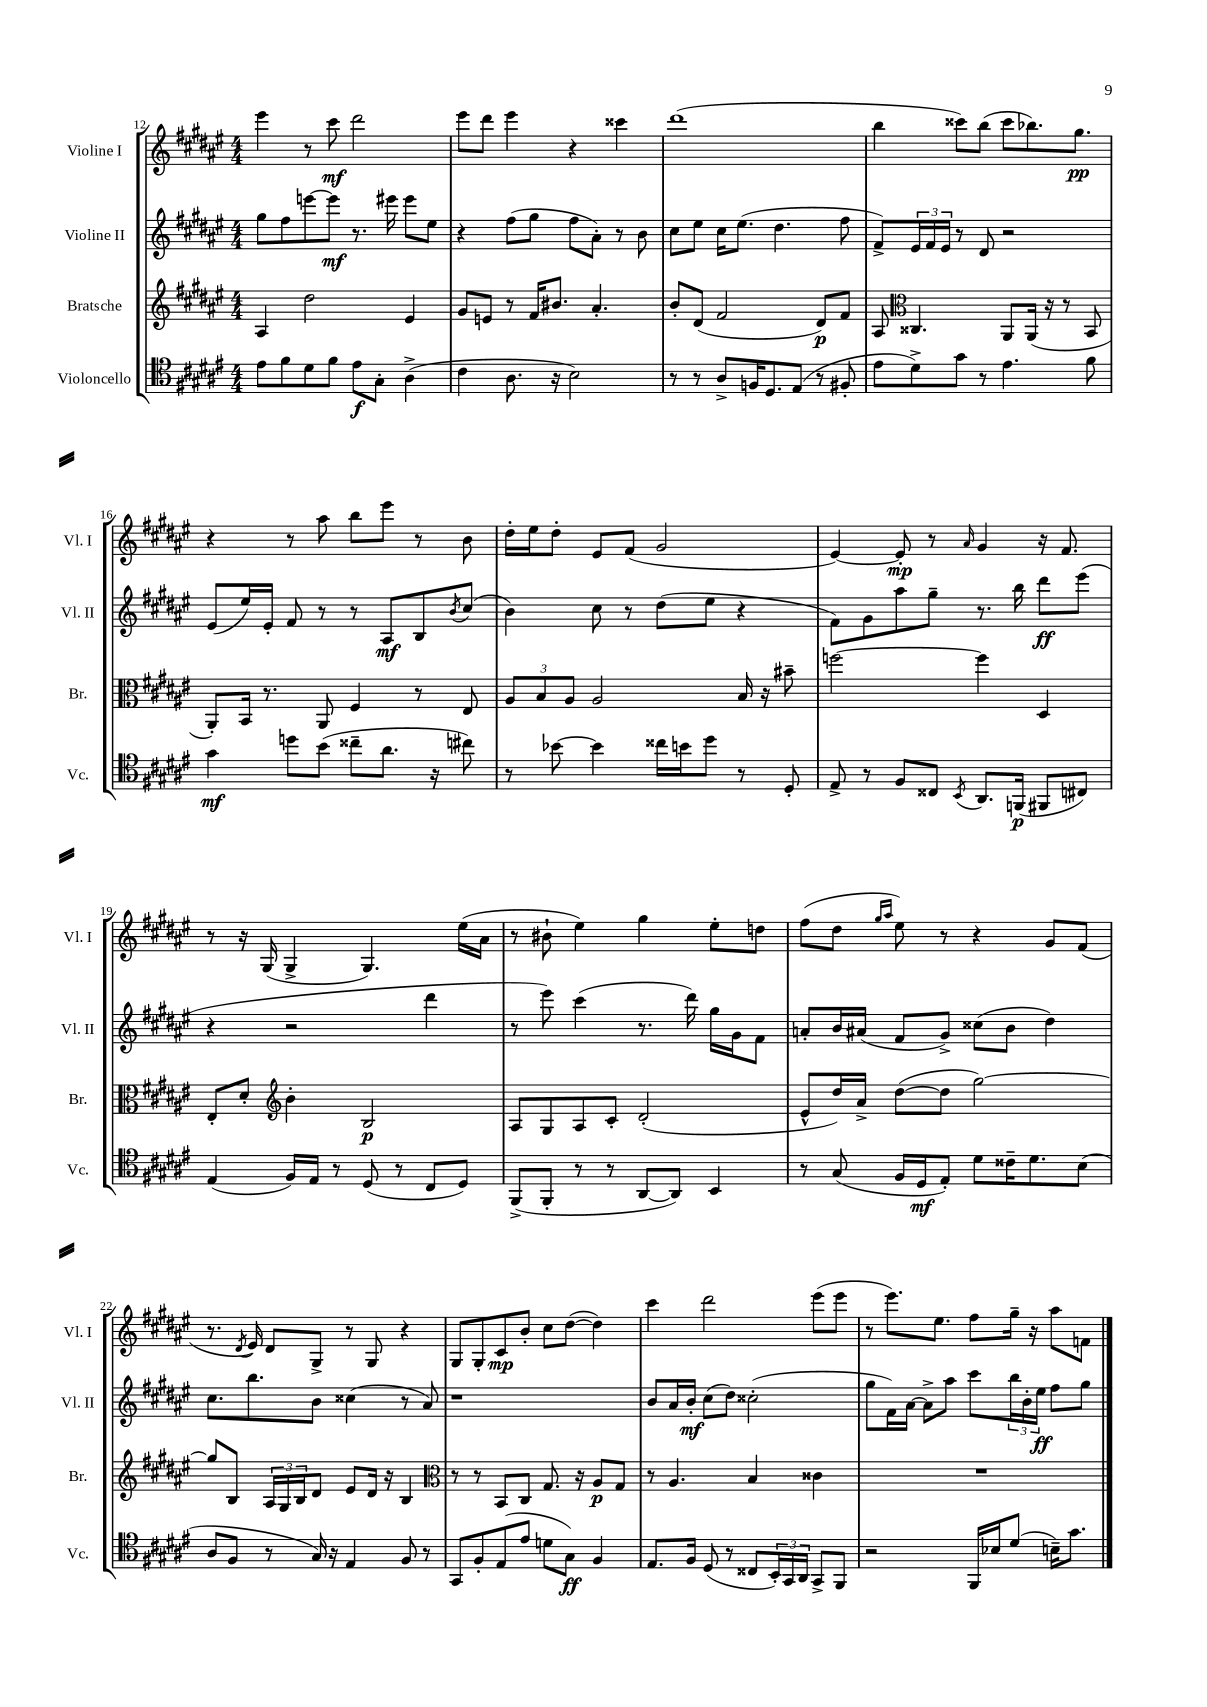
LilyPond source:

<<
\new StaffGroup <<
\new Staff = "s0" \with { instrumentName = "Violine I" shortInstrumentName = "Vl. I" } {
    \clef treble \key fis \major \numericTimeSignature \time 4/4
    eis'''4 r8 cis'''8\mf dis'''2 |
    eis'''8 dis'''8 eis'''4 r4 cisis'''4 |
    dis'''1( |
    b''4 cisis'''8) b''8( cisis'''8 bes''8.) gis''8.\pp |
    r4 r8 ais''8 b''8 eis'''8 r8 b'8 |
    dis''16-. eis''16 dis''8-. eis'8 fis'8( gis'2 |
    eis'4~) eis'8-.\mp r8 \grace { ais'16 } gis'4 r16 fis'8. |
    r8 r16 gis16( gis4-> gis4.) eis''16( ais'16 |
    r8 bis'8-! eis''4) gis''4 eis''8-. d''8 |
    fis''8( dis''8 \grace { gis''16 ais''16 } eis''8) r8 r4 gis'8 fis'8( |
    r8. \acciaccatura { dis'8 } eis'16) dis'8 gis8-> r8 gis8 r4 |
    gis8 gis8-. cis'8\mp b'8-. cis''8 dis''8~( dis''4) |
    cis'''4 dis'''2 eis'''8( eis'''8 |
    r8 eis'''8.) eis''8. fis''8 gis''16-- r16 ais''8 f'8 \bar "|." |
}
\new Staff = "s1" \with { instrumentName = "Violine II" shortInstrumentName = "Vl. II" } {
    \clef treble \key fis \major \numericTimeSignature \time 4/4
    gis''8 fis''8 e'''8~ e'''8\mf r8. eis'''16 eis'''8 eis''8 |
    r4 fis''8( gis''8 fis''8 ais'8-.) r8 b'8 |
    cis''8 eis''8 cis''16 eis''8.( dis''4. fis''8 |
    fis'8->) \tuplet 3/2 { eis'16 fis'16 eis'16 } r8 dis'8 r2 |
    eis'8( eis''16) eis'16-. fis'8 r8 r8 ais8\mf b8 \acciaccatura { b'8 } cis''8( |
    b'4) cis''8 r8 dis''8( eis''8 r4 |
    fis'8) gis'8 ais''8 gis''8-- r8. b''16 dis'''8\ff eis'''8( |
    r4 r2 dis'''4 |
    r8 eis'''8) cis'''4( r8. dis'''16) gis''16 gis'16 fis'8 |
    a'8-. b'16 ais'16( fis'8 gis'8->) cisis''8( b'8 dis''4) |
    cis''8. b''8. b'8 cisis''4( r8 ais'8) |
    r1 |
    b'8 ais'16 b'16-.\mf cis''8( dis''8) cisis''2-.( |
    gis''8 fis'16) ais'16~ ais'8-> ais''8 cis'''8 \tuplet 3/2 { b''16 b'16-. eis''16\ff } fis''8 gis''8 \bar "|." |
}
\new Staff = "s2" \with { instrumentName = "Bratsche" shortInstrumentName = "Br." } {
    \clef treble \key fis \major \numericTimeSignature \time 4/4
    ais4 dis''2 eis'4 |
    gis'8 e'8 r8 fis'16 bis'8. ais'4.-. |
    b'8-. dis'8( fis'2 dis'8\p) fis'8 |
    ais8 \clef alto cisis4. ais,8 ais,16( r16 r8 b,8 |
    ais,8-.) b,16 r8. ais,8 fis4 r8 eis8 |
    \tuplet 3/2 { ais8 b8 ais8 } ais2 b16 r16 bis'8-- |
    f''2~ f''4 dis4 |
    eis8-. dis'8-. \clef treble b'4-. b2\p |
    ais8 gis8 ais8 cis'8-. dis'2-.( |
    eis'8-^ dis''16) ais'16-> dis''8~( dis''8 gis''2~) |
    gis''8 b8 \tuplet 3/2 { ais16 gis16 b16 } dis'8 eis'8 dis'16 r16 b4 |
    \clef alto r8 r8 b,8 cis8 gis8. r16 ais8\p gis8 |
    r8 ais4. b4 cisis'4 |
    R1 \bar "|." |
}
\new Staff = "s3" \with { instrumentName = "Violoncello" shortInstrumentName = "Vc." } {
    \clef tenor \key fis \major \numericTimeSignature \time 4/4
    eis'8 fis'8 dis'8 fis'8 eis'8\f gis8-. ais4->( |
    cis'4 ais8. r16 b2) |
    r8 r8 ais8-> f16 dis8. eis8( r8 fis8-. |
    eis'8 dis'8->) gis'8 r8 eis'4. fis'8 |
    gis'4\mf d''8 b'8( cisis''8-- ais'8. r16 cis''8) |
    r8 bes'8~ bes'4 cisis''16 b'16 dis''8 r8 dis8-. |
    eis8-> r8 fis8 cisis8 \acciaccatura { b,8 } ais,8. f,16\p( fis,8 cis8) |
    eis4( fis16) eis16 r8 dis8( r8 cis8 dis8) |
    fis,8->( fis,8-. r8 r8 ais,8~ ais,8) b,4 |
    r8 gis8( fis16 dis16\mf eis8-.) dis'8 cisis'16-- dis'8. b8( |
    ais8 fis8 r8 gis16) r16 eis4 fis8 r8 |
    gis,8 fis8-. eis8( eis'8 d'8 gis8\ff) fis4 |
    eis8. fis16 dis8( r8 cisis8 \tuplet 3/2 { b,16-.) gis,16 ais,16 } gis,8-> fis,8 |
    r2 fis,16 bes16 dis'8( b16--) gis'8. \bar "|." |
}
>>
>>
\layout { \context { \Score currentBarNumber = #12 } }
